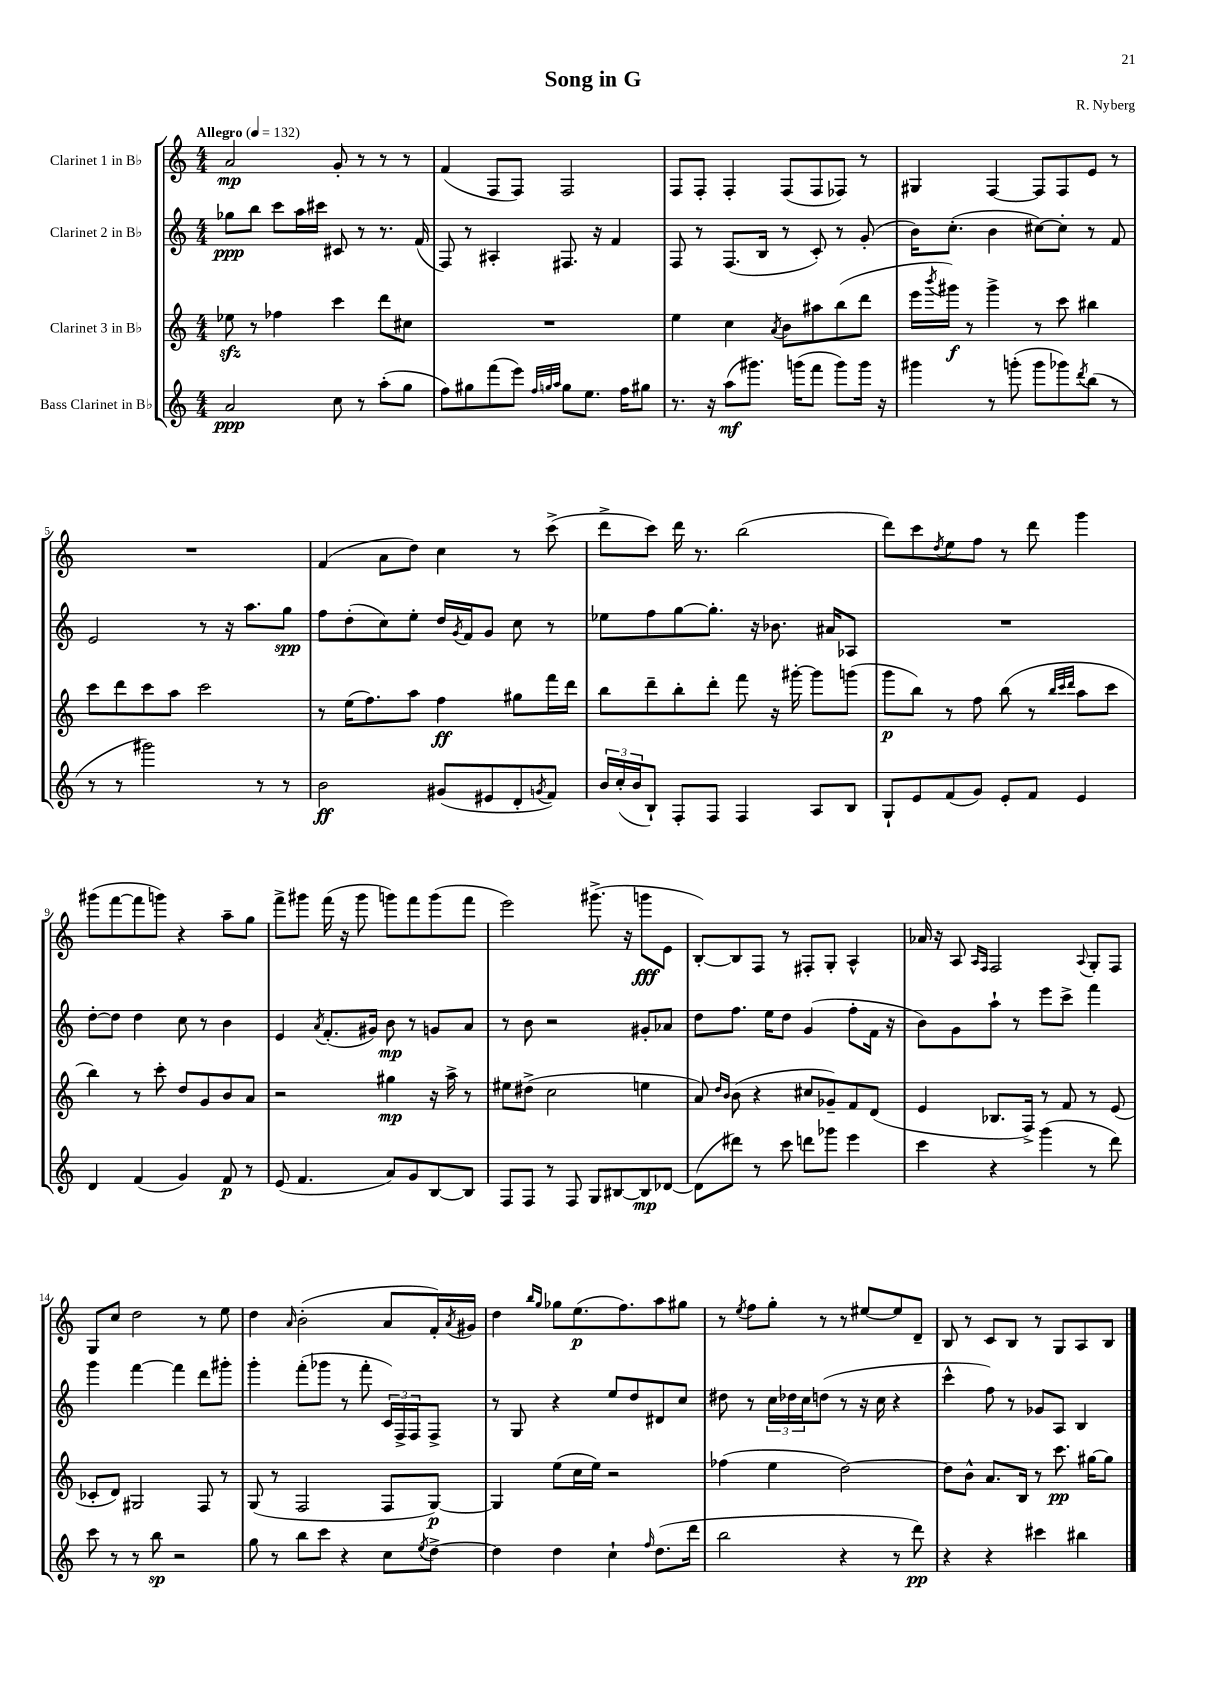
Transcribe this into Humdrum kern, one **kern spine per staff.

**kern	**kern	**kern	**kern
*staff4	*staff3	*staff2	*staff1
*clefG2	*clefG2	*clefG2	*clefG2
*k[]	*k[]	*k[]	*k[]
*M4/4	*M4/4	*M4/4	*M4/4
*MM132	*MM132	*MM132	*MM132
2a	8ee-	8gg-	2a
.	8r	8bb	.
.	4ff-	8ccc	.
.	.	16aa	.
.	.	16ccc#	.
8cc	4ccc	8c#	8g'
8r	.	8r	8r
(8aa'	8ddd	8.r	8r
8gg	8cc#	.	8r
.	.	(16f	.
=	=	=	=
8ff)	1r	8F)	(4f
8gg#	.	8r	.
(8fff	.	4A#'	8F
8eee)	.	.	8F)
32qqff	.	.	.
32qqgg	.	.	.
32qqaa	.	.	.
8gg	.	8.F#	2F
8.ee	.	.	.
.	.	16r	.
.	.	4f	.
16ff	.	.	.
8gg#	.	.	.
=	=	=	=
8.r	4ee	8F	8F
.	.	8r	8F'
16r	.	.	.
(8aa	4cc	(8.F	4F'
8.ggg#)	.	.	.
.	.	16B	.
.	8qa	.	.
.	8b	8r	(8F
(16ggg	.	.	.
8fff	8aa#	8c')	8F
8ggg)	(8bb	8r	8F-)
16ggg	8ddd	(8g'	8r
16r	.	.	.
=	=	=	=
4ggg#	16eee	16b)	4G#
.	8qbbb	.	.
.	16ggg#)	(8.cc'	.
.	8r	.	.
8r	4ggg#^	4b	[4F
(8ggg'	.	.	.
8ggg	8r	[8cc#)	8F]
8ggg-)	8ccc	8cc#']	8F
8qddd	.	.	.
(8bb	4bb#	8r	8e
8r	.	8f	8r
=	=	=	=
8r	8ccc	2e	1r
8r	8ddd	.	.
2ggg#)	8ccc	.	.
.	8aa	.	.
.	2ccc	8r	.
.	.	16r	.
.	.	8.aa	.
8r	.	.	.
8r	.	8gg	.
=	=	=	=
2b	8r	8ff	(4f
.	(16ee	(8dd'	.
.	8.ff)	.	.
.	.	8cc)	8a
.	8aa	8ee'	8dd)
(8g#	4ff	16dd	4cc
.	.	8qg	.
.	.	16f	.
8e#	.	8g	.
8d'	8gg#	8cc	8r
8qg	.	.	.
8f)	16fff	8r	(8ccc^
.	16ddd	.	.
=	=	=	=
24b	8bb	8ee-	8ddd^
(24cc'	.	.	.
24b	.	.	.
8B`)	8ddd~	8ff	8ccc)
8F'	8bb'	[8gg	16ddd
.	.	.	8.r
8F	8ddd'	8.gg']	.
4F	8fff	.	(2bb
.	.	16r	.
.	16r	8.b-	.
.	[16ggg#'	.	.
8A	8ggg#]	.	.
.	.	16a#	.
8B	(8ggg	8A-	.
=	=	=	=
8G`	8ggg	1r	8ddd)
8e	8bb)	.	8ccc
.	.	.	8qdd
(8f	8r	.	8ee
8g)	8ff	.	8ff
8e'	(8bb	.	8r
8f	8r	.	8ddd
.	32qqbb	.	.
.	32qqccc	.	.
.	32qqddd	.	.
4e	8aa	.	4ggg
.	8ccc	.	.
=	=	=	=
4d	4bb)	[8dd'	(8ggg#
.	.	8dd]	[8fff
(4f	8r	4dd	8fff]
.	8ccc'	.	8ggg)
4g)	8dd	8cc	4r
.	8g	8r	.
8f	8b	4b	8aa~
8r	8a	.	8gg
=	=	=	=
(8e	2r	4e	8fff^
4.f	.	.	8ggg#
.	.	8qa	.
.	.	(8.f'	(16fff
.	.	.	16r
.	.	.	8ggg#
.	.	16g#)	.
8a)	4gg#	8b	8ggg)
8g	.	8r	8fff
[8B	16r	8g	(8ggg
.	16aa^	.	.
8B]	8r	8a	8fff
=	=	=	=
8F	8ee#	8r	2eee)
8F	(8dd#^	8b	.
8r	2cc	2r	.
8F	.	.	.
8G	.	.	(8.ggg#^
[8B#	.	.	.
.	.	.	16r
8B#]	4ee	8g#'	8ggg
[8d-	.	8a-	8e
=	=	=	=
(8d-]	8a)	8dd	[8B')
.	16qqdd	.	.
.	16qqb	.	.
8ddd#)	(8b	8.ff	8B]
8r	4r	.	8F
.	.	16ee	.
8ccc	.	8dd	8r
8ddd	8cc#	(4g	8F#'
8ggg-	8g-~)	.	8G'
4eee	8f	8ff'	4A^^
.	(8d	16f	.
.	.	16r	.
=	=	=	=
4ccc	4e	8b)	16a-
.	.	.	16r
.	.	8g	8A
.	.	.	16qqA
.	.	.	16qqF
4r	8.B-	8aa`	2F
.	.	8r	.
.	16F^)	.	.
(4ggg	8r	8eee	.
.	8f	8ccc^	.
.	.	.	8qqA
8r	8r	4fff	8G'
8ddd)	(8e	.	8F
=	=	=	=
8ccc	8c-'	4ggg	8G
8r	8d)	.	8cc
8r	2G#	[4fff	2dd
8bb	.	.	.
2r	.	4fff]	.
.	8F	8ddd	8r
.	8r	8ggg#'	8ee
=	=	=	=
8gg	(8G	4ggg'	4dd
8r	8r	.	.
.	.	.	16qqa
8bb	2F	(8fff'	(2b'
8ccc	.	8ggg-	.
4r	.	8r	.
.	.	8fff'	.
8cc	8F	24c)	8a
.	.	24F^	.
.	.	24F	.
8qee	.	.	.
[8dd^	[8G)	8F^	16f')
.	.	.	8qa
.	.	.	16g#
=	=	=	=
4dd]	4G]	8r	4dd
.	.	8G	.
.	.	.	16qqbb
.	.	.	16qqgg
4dd	(8ee	4r	8gg-
.	16cc	.	(8.ee
.	16ee)	.	.
4cc`	2r	8ee	.
.	.	.	8.ff)
.	.	8dd	.
16qqff	.	.	.
(8.dd	.	8d#	8aa
.	.	8cc	8gg#
16ddd	.	.	.
=	=	=	=
2bb	(4ff-	8dd#	8r
.	.	.	8qee
.	.	8r	8ff
.	4ee	24cc	8gg'
.	.	24dd-	.
.	.	24cc	.
.	.	(8dd	8r
4r	[2dd)	8r	8r
.	.	16r	[8ee#
.	.	16cc	.
8r	.	4r	8ee#]
8ddd)	.	.	8d~
=	=	=	=
4r	8dd]	4ccc^^	8B
.	8b^^	.	8r
4r	8.a	8ff)	8c
.	.	8r	8B
.	16B	.	.
4ccc#	8r	8g-	8r
.	8.ccc	8A	8G
4bb#	.	4B	8A
.	[16gg#	.	.
.	8gg#]	.	8B
==	==	==	==
*-	*-	*-	*-
